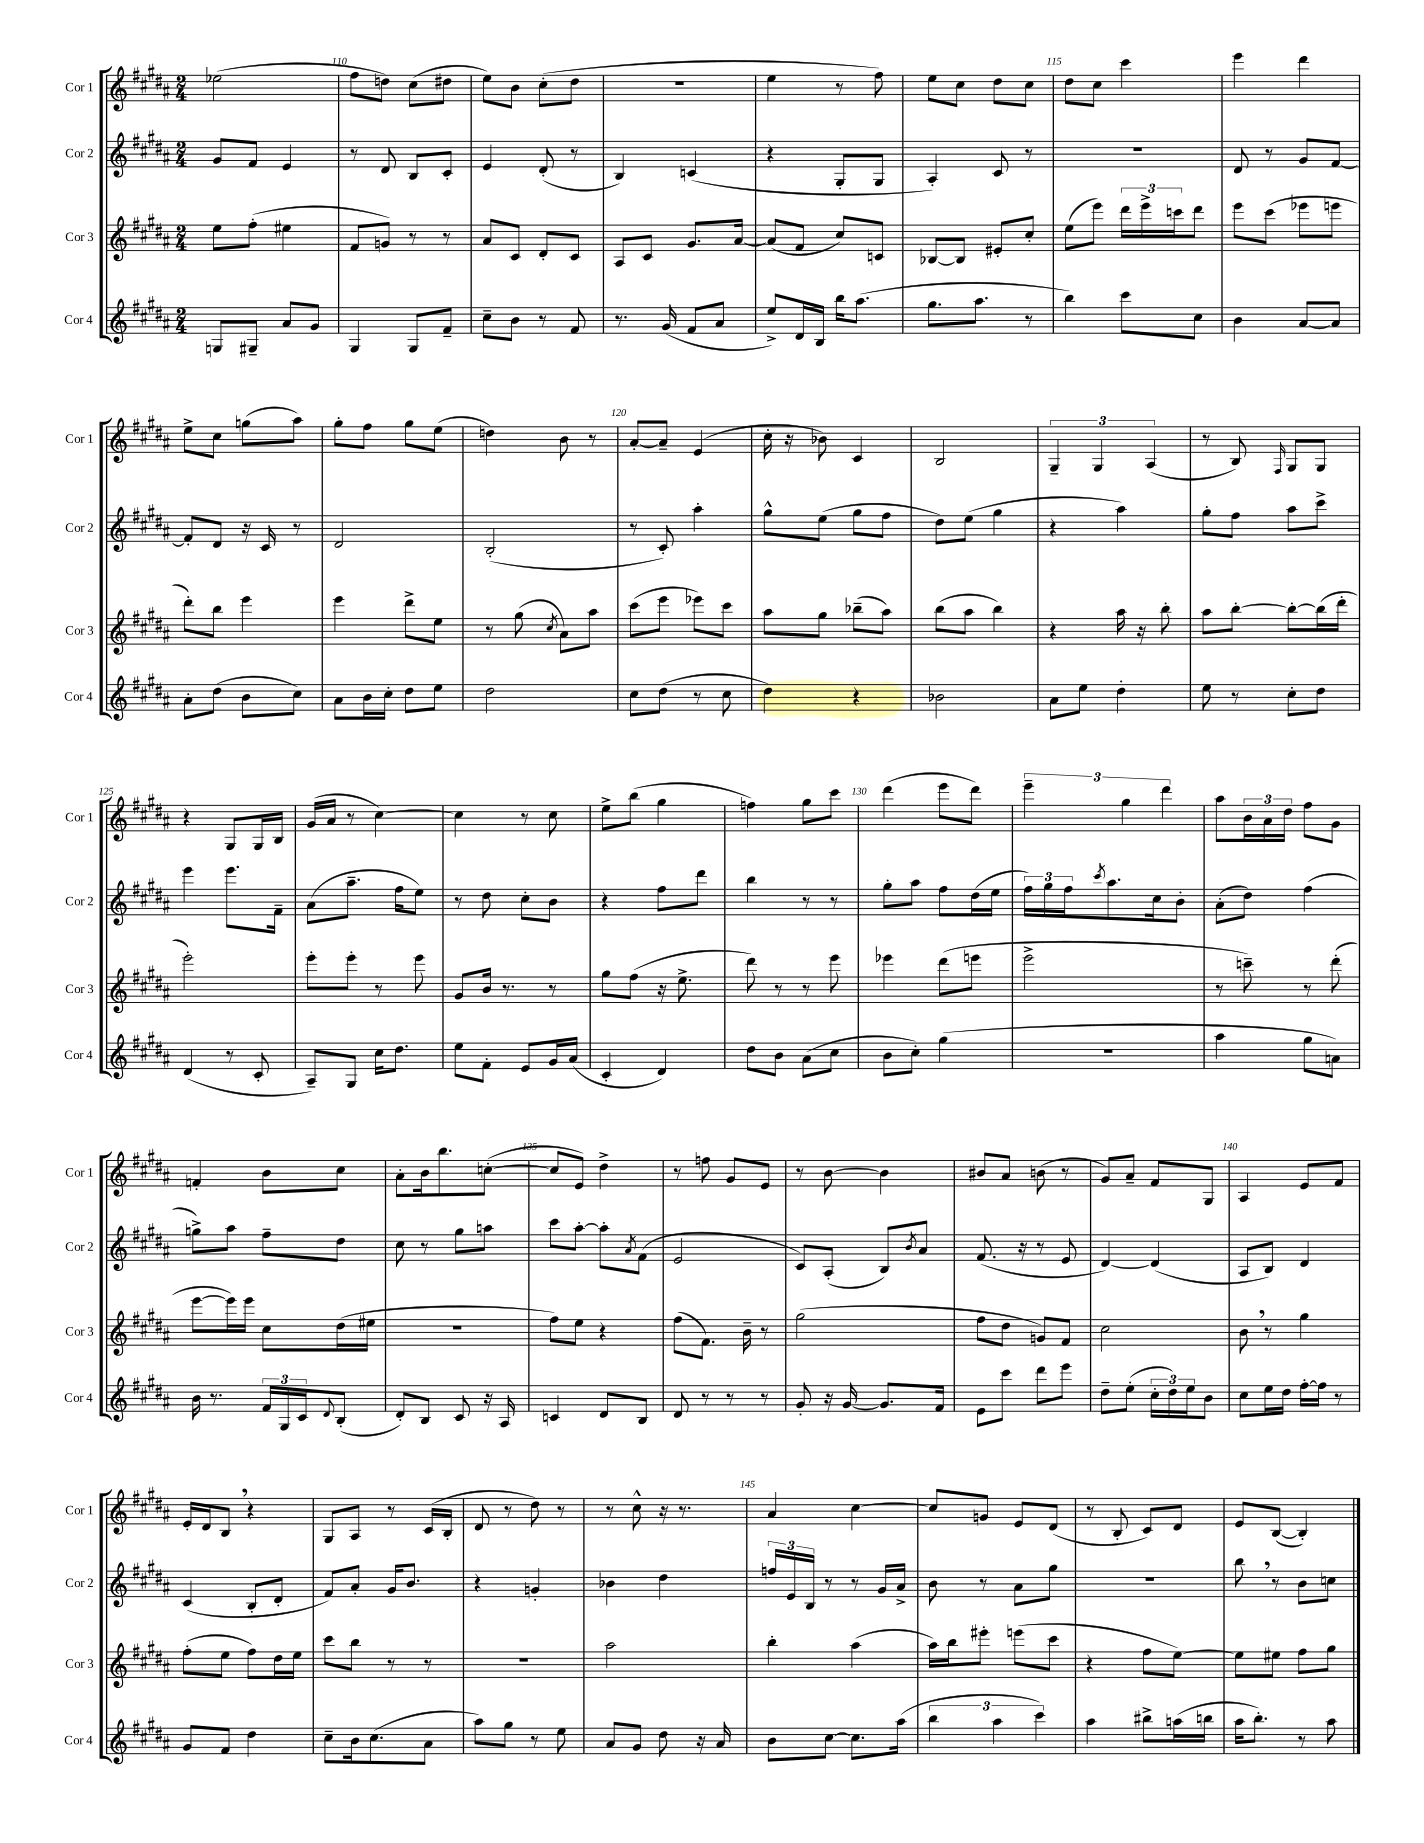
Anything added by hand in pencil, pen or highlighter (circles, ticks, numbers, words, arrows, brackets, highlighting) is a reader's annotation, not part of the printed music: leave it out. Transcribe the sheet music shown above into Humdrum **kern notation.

**kern	**kern	**kern	**kern
*part4	*part3	*part2	*part1
*staff4	*staff3	*staff2	*staff1
*I"Cor 4	*I"Cor 3	*I"Cor 2	*I"Cor 1
*I'Cor 4	*I'Cor 3	*I'Cor 2	*I'Cor 1
*clefG2	*clefG2	*clefG2	*clefG2
*k[f#c#g#d#a#]	*k[f#c#g#d#a#]	*k[f#c#g#d#a#]	*k[f#c#g#d#a#]
*M2/4	*M2/4	*M2/4	*M2/4
=109	=109	=109	=109
8Gn/L	8ee\L	8g#/L	(2ee-X\
8G#X~/J	(8ff#'\J	8f#/J	.
8a#/L	4ee#X\	4e/	.
8g#/J	.	.	.
=110	=110	=110	=110
4G#/	8f#/L	8r	8ff#\L
.	8gn/J)	8d#/	8ddn\J)
8G#/L	8r	8B/L	(8cc#\L
8f#~/J	8r	8c#'/J	8dd#X\J
=111	=111	=111	=111
8cc#~\L	8a#/L	4e/	8ee\L)
8b\J	8c#/J	.	8b\J
8r	8d#'/L	(8d#'/	(8cc#'\L
8f#/	8c#/J	8r	8dd#\J
=112	=112	=112	=112
8.r	8A#/L	4B/)	2r
.	8c#/J	.	.
(16g#/	.	.	.
8f#/L	8.g#/L	(4cn/	.
8a#/J	.	.	.
.	[16a#/Jk	.	.
=113	=113	=113	=113
8ee^/L)	(8a#/L]	4r	4ee\
16d#/L	8f#/J	.	.
16B/JJ	.	.	.
16bb\KL	8cc#/L)	8G#'/L	8r
(8.aa#\J	.	.	.
.	8cn/J	8G#/J	8ff#\)
=114	=114	=114	=114
8.gg#\L	[8B-X/L	4A#'/)	8ee\L
.	8B-/J]	.	8cc#\J
8.aa#\J	.	.	.
.	8e#X'/L	8c#/	8dd#\L
8r	8cc#'/J	8r	8cc#\J
=115	=115	=115	=115
4bb\)	(8ee\L	2r	8dd#\L
.	8eee\J)	.	8cc#\J
8ccc#\L	24ddd#\LL	.	4ccc#\
.	24eee^\	.	.
.	24cccn\J	.	.
8cc#\J	8ddd#\J	.	.
=116	=116	=116	=116
4b\	8eee\L	8d#/	4eee\
.	(8ccc#\J	8r	.
[8a#/L	8eee-X\L	8g#/L	4ddd#\
8a#/J]	8eeen\J	[8f#/J	.
!!LO:LB:g=z
=117	=117	=117	=117
8a#'\L	8ddd#'\L)	8f#'/L]	8ee^\L
(8dd#\J	8bb\J	8d#/J	8cc#\J
8b\L	4eee\	16r	(8ggn\L
.	.	16c#/	.
8cc#\J)	.	8r	8aa#\J)
=118	=118	=118	=118
8a#\L	4eee\	2d#/	8gg#'\L
16b\L	.	.	8ff#\J
16cc#'\JJ	.	.	.
8dd#\L	8ddd#^\L	.	8gg#\L
8ee\J	8ee\J	.	(8ee\J
=119	=119	=119	=119
2dd#\	8r	(2B'/	4ddn\)
.	(8gg#\	.	.
.	8qcc#/	.	.
.	8a#\L)	.	8b\
.	8aa#\J	.	8r
=120	=120	=120	=120
8cc#\L	(8ccc#\L	8r	[8a#'/L
(8dd#\J	8eee\J	8c#'/)	8a#~/J]
8r	8eee-X\L)	4aa#'\	(4e/
8cc#\	8ccc#\J	.	.
=121	=121	=121	=121
4dd#\)	8aa#\L	8gg#^^\L	16cc#'\
.	.	.	16r
.	8gg#\J	(8ee\J	8b-X\)
4r	(8bb-X~\L	8gg#\L	4c#/
.	8aa#\J)	8ff#\J	.
=122	=122	=122	=122
2b-X\	(8bb\L	8dd#\L)	2B/
.	8aa#\J	(8ee\J	.
.	4bb\)	4gg#\	.
=123	=123	=123	=123
8a#\L	4r	4r	6G#~/
8ee\J	.	.	.
.	.	.	6G#/
4dd#'\	16aa#\	4aa#\)	.
.	16r	.	.
.	.	.	(6A#/
.	8bb'\	.	.
=124	=124	=124	=124
8ee\	8aa#\L	8gg#'\L	8r
8r	[8bb'\J	8ff#\J	8B/)
.	.	.	16qqF#/
8cc#'\L	8bb'\L_	8aa#\L	8G#/L
8dd#\J	(16bb\L]	8ccc#^\J	8G#/J
.	16ddd#'\JJ	.	.
!!LO:LB:g=z
=125	=125	=125	=125
(4d#/	2eee'\)	4eee\	4r
8r	.	8.eee\L	8G#/L
8c#'/	.	.	16G#/L
.	.	16f#~\Jk	16B/JJ
=126	=126	=126	=126
8A#~/L)	8eee'\L	(8a#\L	(16g#/LL
.	.	.	16a#/JJ
8G#/J	8eee'\J	8.aa#~\J	8r
16cc#\KL	8r	.	[4cc#\)
8.dd#\J	.	16ff#\KL	.
.	8eee\	8ee\J)	.
=127	=127	=127	=127
8ee\L	8g#/L	8r	4cc#\]
8f#'\J	16b/Jk	8dd#\	.
.	8.r	.	.
8e/L	.	8cc#'\L	8r
16g#/L	8r	8b\J	8cc#\
(16a#/JJ	.	.	.
=128	=128	=128	=128
4c#'/	8gg#\L	4r	8ee^\L
.	(8ff#\J	.	(8bb\J
4d#/)	16r	8ff#\L	4gg#\
.	8.ee^\	.	.
.	.	8ddd#\J	.
=129	=129	=129	=129
8dd#\L	8ddd#\)	4bb\	4ffn\)
8b\J	8r	.	.
(8a#\L	8r	8r	8gg#\L
8cc#\J	8eee\	8r	8ccc#\J
=130	=130	=130	=130
8b\L	4eee-X\	8gg#'\L	(4ddd#\
8cc#'\J)	.	8aa#\J	.
(4gg#\	(8ddd#\L	8ff#\L	8eee\L
.	8eeen\J	(16dd#\L	8ddd#\J)
.	.	16ee\JJ	.
=131	=131	=131	=131
2r	2eee^\	24ff#\LL)	6eee~\
.	.	24gg#\	.
.	.	24ff#\J	.
.	.	8qccc#/	.
.	.	8.aa#\	.
.	.	.	6gg#\
.	.	16cc#\k	.
.	.	.	6ddd#\
.	.	8b'\J	.
=132	=132	=132	=132
4aa#\	8r	(8a#'\L	8aa#\L
.	8cccn~\)	8dd#\J)	24b\L
.	.	.	24a#\
.	.	.	24dd#\JJ
8gg#\L	8r	(4ff#\	8ff#\L
8an\J)	(8ddd#'\	.	8g#\J
!!LO:LB:g=z
=133	=133	=133	=133
16b\	[8eee\L	8ggn^\L)	4fn'/
8.r	.	.	.
.	16eee\L])	8aa#\J	.
.	16eee\JJ	.	.
24f#/LL	8cc#\L	8ff#~\L	8b\L
24G#/	.	.	.
24c#/J	.	.	.
8qqd#/	.	.	.
(8B'/J	(16dd#\L	8dd#\J	8cc#\J
.	16ee#X\JJ	.	.
=134	=134	=134	=134
8d#'/L)	2r	8cc#\	8a#'\L
8B/J	.	8r	16b\k
.	.	.	8.bb\
8c#/	.	8gg#\L	.
16r	.	8aan\J	([8ccn'\J
16A#/	.	.	.
=135	=135	=135	=135
4cn/	8ff#\L)	8ccc#\L	8cc/L]
.	8ee\J	[8aa#'\J	8e/J)
8d#/L	4r	8aa#'\L]	4dd#^\
.	.	8qa#/	.
8B/J	.	(8f#\J	.
=136	=136	=136	=136
8d#/	(8ff#\L	2e/	8r
8r	8.f#\J)	.	8ffn\
8r	.	.	8g#/L
.	16b~\	.	.
8r	8r	.	8e/J
=137	=137	=137	=137
8g#'/	(2gg#\	8c#/L)	8r
16r	.	(8A#'/J	[8b\
[16g#/	.	.	.
8.g#/L]	.	8B/L)	4b\]
.	.	8qb/	.
.	.	8a#/J	.
16f#/Jk	.	.	.
=138	=138	=138	=138
8e\L	8ff#\L	(8.f#/	8b#X/L
8ccc#\J	8dd#\J	.	8a#/J
.	.	16r	.
8ddd#\L	8gn/L)	8r	(8bn\
8eee\J	8f#/J	8e/	8r
=139	=139	=139	=139
8dd#~\L	2cc#\	[4d#/)	8g#/L)
(8ee'\J	.	.	8a#~/J
24cc#'\LL	.	(4d#/]	8f#/L
24dd#\)	.	.	.
24ee\J	.	.	.
8b\J	.	.	8G#/J
=140	=140	=140	=140
8cc#\L	8b,\	8A#/L	4A#/
16ee\L	8r	8B/J)	.
16dd#\JJ	.	.	.
[16ff#'\LL	4gg#\	4d#/	8e/L
16ff#\JJ]	.	.	.
8r	.	.	8f#/J
!!LO:LB:g=z
=141	=141	=141	=141
8g#/L	(8ff#'\L	(4c#/	16e'/LL
.	.	.	16d#/J
8f#/J	8ee\J	.	8B,/J
4dd#\	8ff#\L)	8B'/L	4r
.	16dd#\L	8d#'/J	.
.	16ee\JJ	.	.
=142	=142	=142	=142
8cc#~\L	8ccc#\L	8f#/L)	8G#/L
16b\k	8bb\J	8a#'/J	8A#/J
(8.cc#\	.	.	.
.	8r	16g#/KL	8r
.	.	8.b/J	.
8a#\J	8r	.	(16c#/LL
.	.	.	16B'/JJ
=143	=143	=143	=143
8aa#\L)	2r	4r	8d#/
8gg#\J	.	.	8r
8r	.	4gn'/	8dd#\)
8ee\	.	.	8r
=144	=144	=144	=144
8a#/L	2aa#\	4b-X\	8r
8g#/J	.	.	8cc#^^\
8dd#\	.	4dd#\	16r
.	.	.	8.r
16r	.	.	.
16a#/	.	.	.
=145	=145	=145	=145
8b\L	4bb'\	24ffn/LL	4a#/
.	.	24e/	.
.	.	24B/JJ	.
[8cc#\J	.	8r	.
8.cc#\L]	(4aa#\	8r	[4cc#\
.	.	16g#/LL	.
(16aa#\Jk	.	16a#^/JJ	.
=146	=146	=146	=146
6bb\	16aa#\LL)	8b\	8cc#/L]
.	16bb\J	.	.
.	8eee#X'\J	8r	8gn/J
6aa#\	.	.	.
.	(8eeen\L	8a#\L	8e/L
6ccc#\)	.	.	.
.	8ccc#\J	8gg#\J	(8d#/J
=147	=147	=147	=147
4aa#\	4r	2r	8r
.	.	.	8B'/
8bb#X^\L	8ff#\L	.	8c#/L)
(16aan\L	[8ee\J)	.	8d#/J
16bbn\JJ	.	.	.
=148	=148	=148	=148
16aa#\KL	8ee\L]	8bb,\	8e/L
8.bb'\J)	.	.	.
.	8ee#X\J	8r	([8B/J
8r	8ff#\L	8b\L	4B'/])
8aa#\	8gg#\J	8ccn\J	.
==	==	==	==
*-	*-	*-	*-
